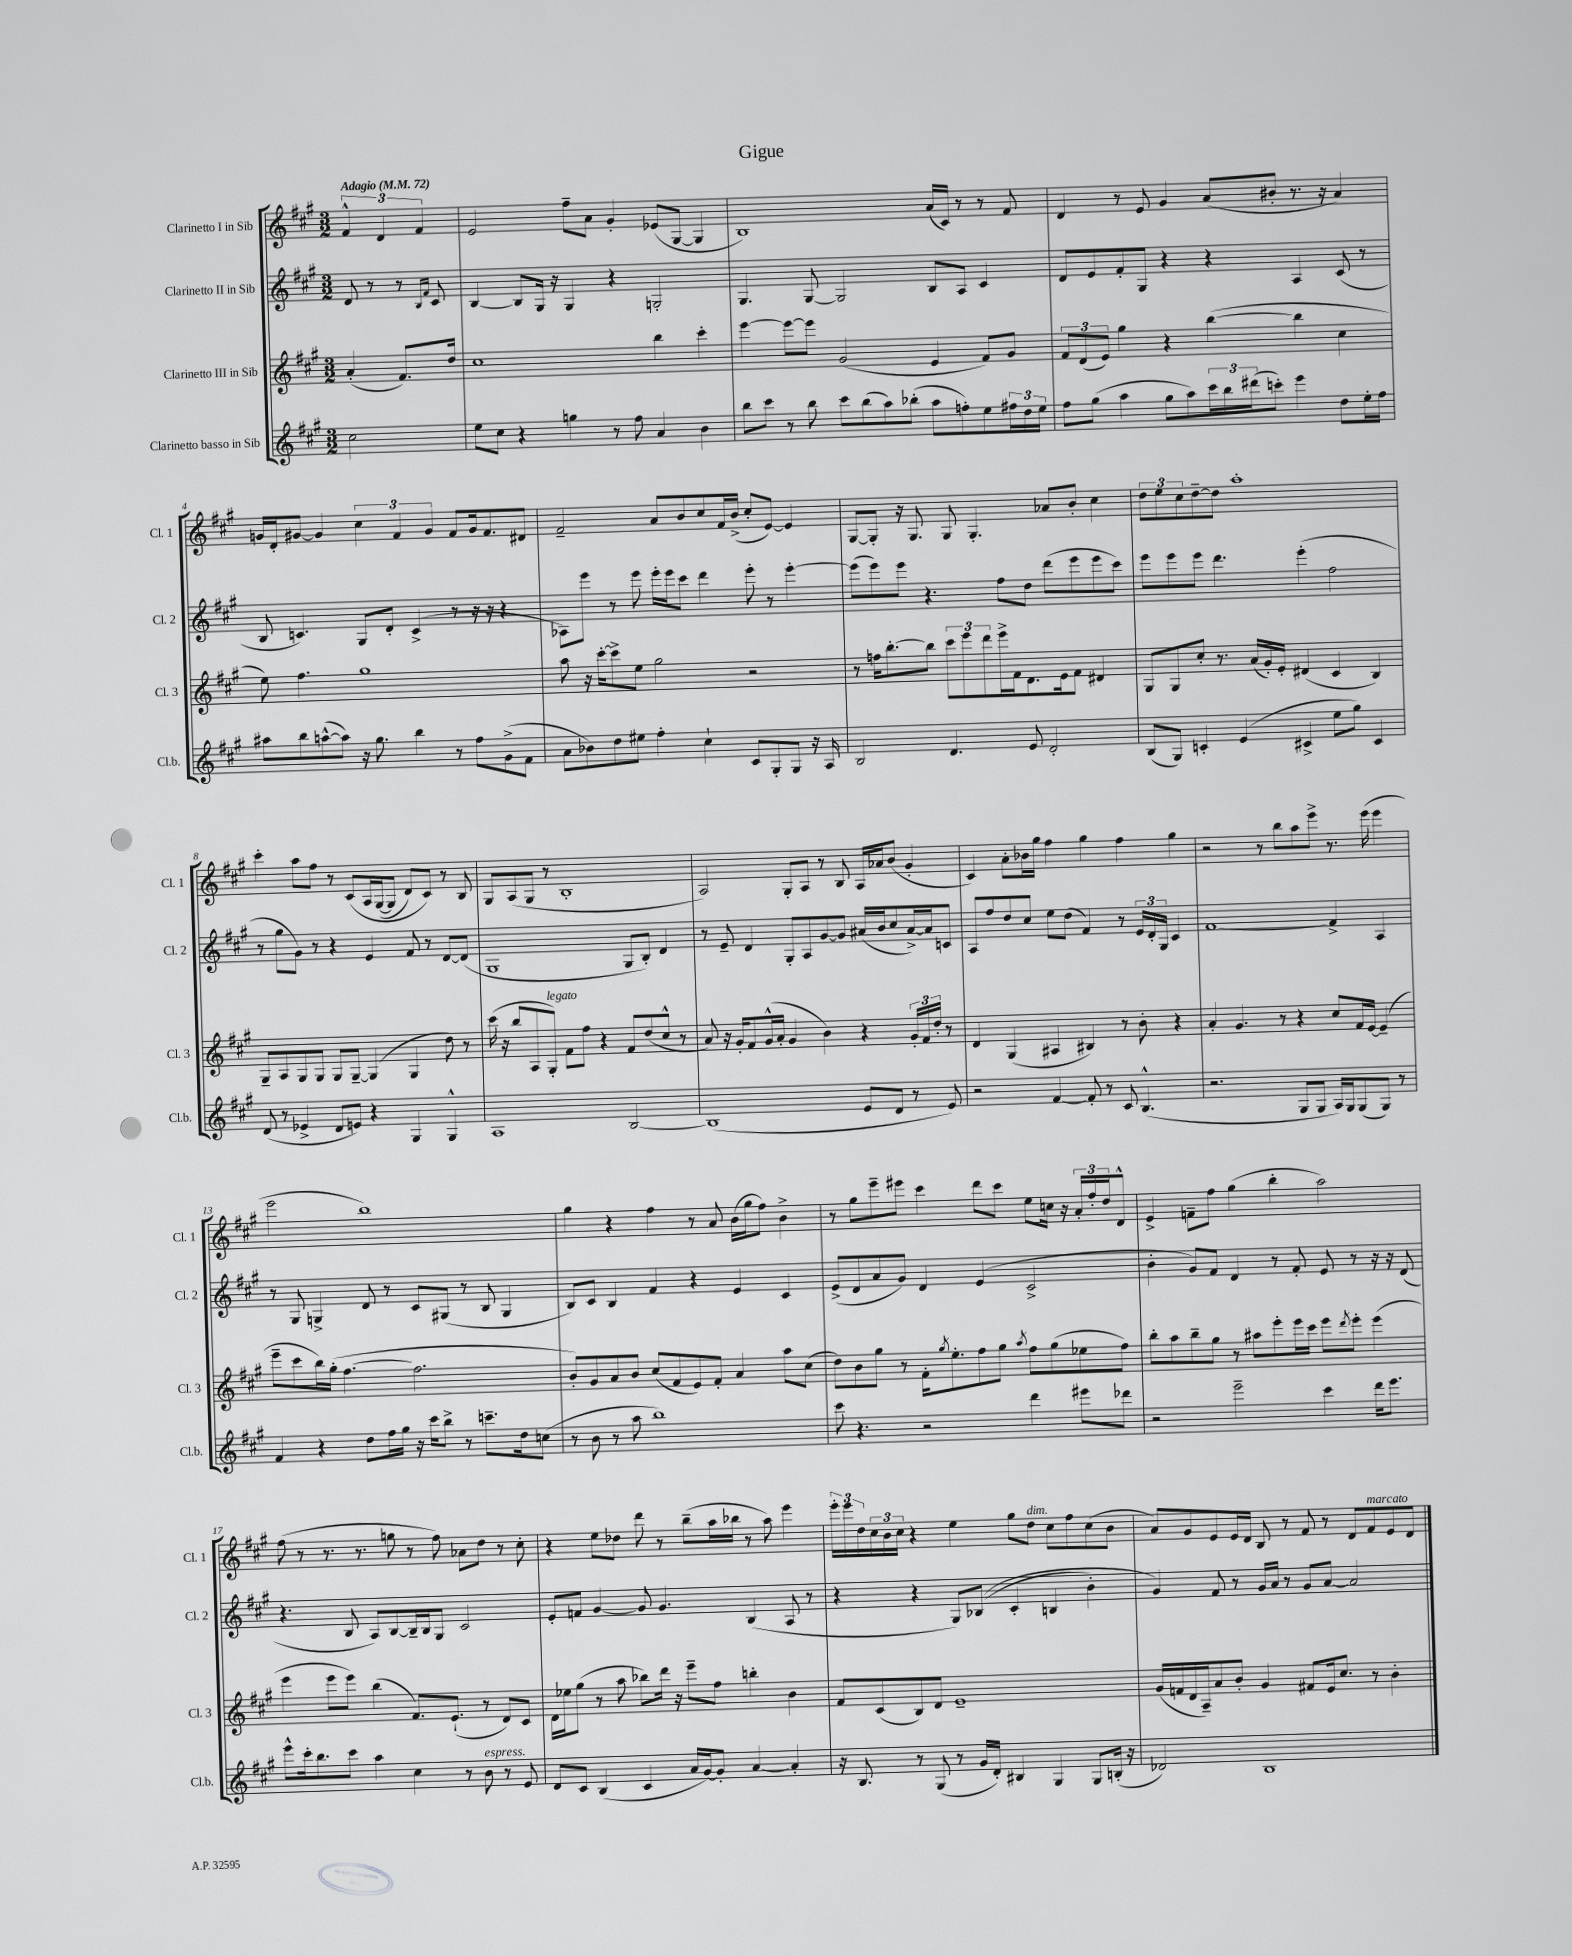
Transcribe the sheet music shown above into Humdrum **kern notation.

**kern	**kern	**kern	**kern
*staff4	*staff3	*staff2	*staff1
*clefG2	*clefG2	*clefG2	*clefG2
*k[f#c#g#]	*k[f#c#g#]	*k[f#c#g#]	*k[f#c#g#]
*M3/2	*M3/2	*M3/2	*M3/2
*MM72	*MM72	*MM72	*MM72
2cc#	(4a'	8d	6f#^^
.	.	8r	.
.	.	.	6d
.	8.f#)	8r	.
.	.	.	6f#
.	.	16qqB	.
.	.	16qqf#	.
.	.	8c#	.
.	16dd	.	.
=	=	=	=
8ee	1cc#	[4B	2e
8cc#	.	.	.
4r	.	8B]	.
.	.	16G#	.
.	.	16r	.
4gg	.	4G#	8ff#~
.	.	.	8a
8r	.	4r	4g#'
8ff#	.	.	.
4a	4bb	2G'	(8e-
.	.	.	[8G#
4b	4ccc#'	.	4G#]
=	=	=	=
8bb	[4eee	4.G#	1B)
8ccc#	.	.	.
8r	8eee_	.	.
8bb	8eee]	[8G#	.
8ccc#	(2g#	2G#]	.
(8bb	.	.	.
8aa)	.	.	.
(8bb-'	.	.	.
8aa	4e	8B	(16a
.	.	.	16c#)
8ff')	.	8A	8r
8ee	8f#)	4c#	8r
24ff#	8g#	.	8f#
24dd	.	.	.
24ee	.	.	.
=	=	=	=
8ff#	12f#	8d	4d
.	(12d	.	.
(8gg#	.	8e	.
.	12e)	.	.
4aa	4gg#	8f#'	8r
.	.	8G#	8e
8gg#	4r	4r	4g#
8aa)	.	.	.
24ccc#	([4bb	4r	(8a
24bb	.	.	.
(24ddd#	.	.	.
8ccc')	.	.	8b#'
4eee	4bb]	4A	8.r
.	.	.	16r
8dd	4cc#	(8c#	4a)
16ee'	.	8r	.
16ff#	.	.	.
=	=	=	=
8aa#	8ee)	8B	16g
.	.	.	16d'
8bb	4.ff#	4.c)	[8g#
([8aa^^	.	.	4g#]
8aa])	.	.	.
16r	1gg#	8G#	6cc#
8.gg#	.	.	.
.	.	8d'	.
.	.	.	6f#
4bb	.	(4c^	.
.	.	.	6g#
8r	.	8r	8f#
8ff#	.	16r	16g#
.	.	16r	8.f#
(8g#^	.	4r	.
8f#	.	.	8d#
=	=	=	=
8a	8aa	8A-)	2f#~
8b-)	16r	8eee	.
.	[16ccc#'	.	.
8dd	8ccc#^]	8r	.
8ee#	8ee	8eee	.
4ff#'	2gg#	16eee'	8a
.	.	16eee	.
.	.	8ccc#	8b
4cc#`	.	4ddd	8cc#
.	.	.	16f#
.	.	.	(16b^
8c#	2r	8eee'	8cc#'
8G#'	.	8r	[8e)
8G#	.	[4eee'	4e]
16r	.	.	.
16A	.	.	.
=	=	=	=
2B	8r	(8eee]	[8G#
.	16ff	8eee)	8G#']
.	[8.bb'	.	.
.	.	8eee	16r
.	.	.	8.G#
.	8bb]	4.r	.
4.d	12ccc#	.	8G#
.	12eee	.	.
.	.	.	4.G#'
.	12ddd	.	.
.	16eee^	8ff#	.
.	16f#	.	.
8e	8.d	8dd	.
2d'	.	(8ddd	8a-
.	16e	.	.
.	8f#	8eee	8b'
.	4d#	8eee	4cc#
.	.	8ccc#)	.
=	=	=	=
(8B	8G#	8eee	12dd
.	.	.	12ee
8G#)	8G#	8eee	.
.	.	.	12cc#
4c'	8cc#'	8eee	[8dd~
.	8.r	4.ddd	8dd]
(4e	.	.	1aa'
.	(16a	.	.
.	16g#')	.	.
.	16e'	.	.
4c#^	(4d#	(4eee'	.
8ee	4c#	2ff#	.
8gg#)	.	.	.
4c#	4B)	.	.
=	=	=	=
(8d	8G#~	8r	4ccc#'
8r	8A	8gg#	.
4e-^	8G#	8g#)	8aa
.	8G#	8r	8ff#
8d	8G#	4r	8r
8e)	[8G#~	.	&(8c#
4r	(4G#]	4e	16A
.	.	.	([16G#
.	.	.	8G#]
4G#	4G#	8f#	8d)
.	.	8r	8c#&)
4G#^^	8dd)	[8d	8r
.	8r	(8d]	8B
=	=	=	=
1A	(16ccc#	1G#	8G#
.	16r	.	.
.	8bb	.	(8A
.	8A	.	8G#
.	8G#')	.	8r
.	8f#	.	1B'
.	8ff#	.	.
.	4r	.	.
[2B	8f#	8G#	.
.	(8dd	8B')	.
.	8cc#^^	4d	.
.	8r	.	.
=	=	=	=
(1B]	8a)	8r	2A)
.	16r	8e~	.
.	16g#'	.	.
.	8f#	4d	.
.	(16g#^^	.	.
.	16a'	.	.
.	4g#	8G#'	8G#'
.	.	8A	8A
.	4b)	[8g#	8r
.	.	8g#]	8B
8e	4r	(16a#	16A
.	.	16b	16a-
8d	.	8cc#	(8b
8r	24g#'	[16a#^)	4g#'
.	24f#	.	.
.	.	16a#]	.
.	24dd'	.	.
8e)	8r	8c	.
=	=	=	=
2r	4d	8A	4c#)
.	.	8ff#	.
.	(4G#	8dd	8a'
.	.	8cc#	16b-
.	.	.	16gg#
[4f#	4A#	8ee	4ff#
.	.	(8dd	.
8f#']	4B#)	4f#)	4gg#
8r	.	.	.
8c#	8r	8r	4ff#
(4.B^^	8b'	24e	.
.	.	24d'	.
.	.	24G#	.
.	4r	4c#	4gg#
=	=	=	=
2.r	4a'	[1f#	2r
.	4.g#	.	.
.	.	.	8r
.	8r	.	8bb
8G#	4r	.	8aa
8G#	.	.	8eee^
16A)	8cc#	4f#^]	8.r
16G#	.	.	.
(8G#	16f#	.	.
.	[16e	.	(16eee
8G#)	(4e~]	4A	4eee
8r	.	.	.
=	=	=	=
4f#	8eee~	8r	2eee
.	8ccc#	8G#	.
4r	16bb)	4G^	.
.	(16gg#'	.	.
.	[4.ff#	.	.
8dd	.	8d	1bb)
16ff#	.	8r	.
16gg#	.	.	.
16r	2.ff#]	8c#	.
16ccc#	.	.	.
8bb^	.	(8G#	.
8r	.	8r	.
8.ccc~	.	8B	.
.	.	4G#	.
16dd	.	.	.
(8cc	.	.	.
=	=	=	=
8r	8b')	8B)	4gg#
8b	8g#	8c#	.
8r	8a	4B	4r
8aa	8b	.	.
1bb)	(8cc#	4f#	4ff#
.	8f#	.	.
.	8e)	4r	8r
.	8f#'	.	8a
.	4a	4e	(16b
.	.	.	16gg#
.	.	.	8ff#)
.	8aa	4c#	4b^
.	(8cc#	.	.
=	=	=	=
8ccc#	8dd)	(8e^	8r
4.r	8b	8d	8gg#
.	8gg#	8a	8eee~
.	8r	8g#)	8eee#
2r	16f#'	4d	4ccc#
.	8qgg#	.	.
.	8.ee'	.	.
.	8ff#	(4e	8ddd
.	8gg#	.	8ccc#
.	8qaa	.	.
4ddd	8ff#	2c#^	8ee
.	(8gg#	.	16cc
.	.	.	16r
8eee#	8ee-	.	24a'
.	.	.	24ff#'
.	.	.	24dd
8ddd-	8ff#)	.	8d^^
=	=	=	=
2r	8bb'	4b'	4e^
.	8aa	.	.
.	8bb~	8g#)	8f~
.	8gg#	8f#	8ff#
2eee~	8r	4d	(4gg#
.	8aa#	.	.
.	8eee'	8r	4bb'
.	16eee	8f#'	.
.	16ccc#	.	.
4ccc#	8eee	8e	2aa)
.	8qddd	.	.
.	8eee'	8r	.
16ddd	(4eee	16r	.
8.eee	.	16r	.
.	.	(8d	.
=	=	=	=
8eee^^	4eee	4.r	(8ff#
16ccc#'	.	.	8r
8.bb	.	.	.
.	8eee	.	8.r
8ccc#	8eee)	8B	.
.	.	.	8.r
4aa	(4bb	8A)	.
.	.	[8B	8gg
4cc#	8.f#)	16B~]	8r
.	.	16B	.
.	.	8G#	8ff#)
.	(8.e`	.	.
8r	.	2c#	8a-
8b	8r	.	8dd
8r	8d)	.	8r
8e	8c#	.	8cc#'
=	=	=	=
8d	16d	8e'	4r
.	16ee-	.	.
8c#	(8gg#	8f	.
(4B	8r	[4g#	8ee
.	8aa	.	8dd-
4c#	8bb-)	8g#]	8ddd
.	16ddd	4.g#	8r
.	16r	.	.
16a	8eee~	.	(8bb~
[16g#)	.	.	.
8g#']	8ff#	.	16aa
.	.	.	16bb-
[4a	4bb'	(4B	8r
.	.	.	8aa)
4a']	4b	8A	4eee
.	.	8r	.
=	=	=	=
16r	8f#	4r	24eee'
.	.	.	24eee
8.B	.	.	.
.	.	.	24dd
.	(8c#	.	24cc#
.	.	.	24b
.	.	.	24cc#
8r	8B)	4r	4r
(8G#	8d	.	.
8r	1e~	8G#)	4ee
16g#	.	&((8B-	.
16d')	.	.	.
4B#	.	4c#'	8gg#
.	.	.	8dd
4G#	.	4B	8cc#
.	.	.	8ff#
8G#	.	4b')	(8cc#
(16B'	.	.	8b
16r	.	.	.
=	=	=	=
2d-)	(16g#	4g#&)	8a)
.	16f	.	.
.	16d	.	8g#
.	16A~)	.	.
.	8a	8f#	8e
.	8b'	8r	16e
.	.	.	16d
1B	4g#	16g#	8B
.	.	16a	.
.	.	8r	8r
.	8f#	8g#	8f#
.	16e	[8a	8r
.	8.cc#	.	.
.	.	2a]	8d
.	8r	.	8f#
.	4b'	.	8e
.	.	.	8d
==	==	==	==
*-	*-	*-	*-
